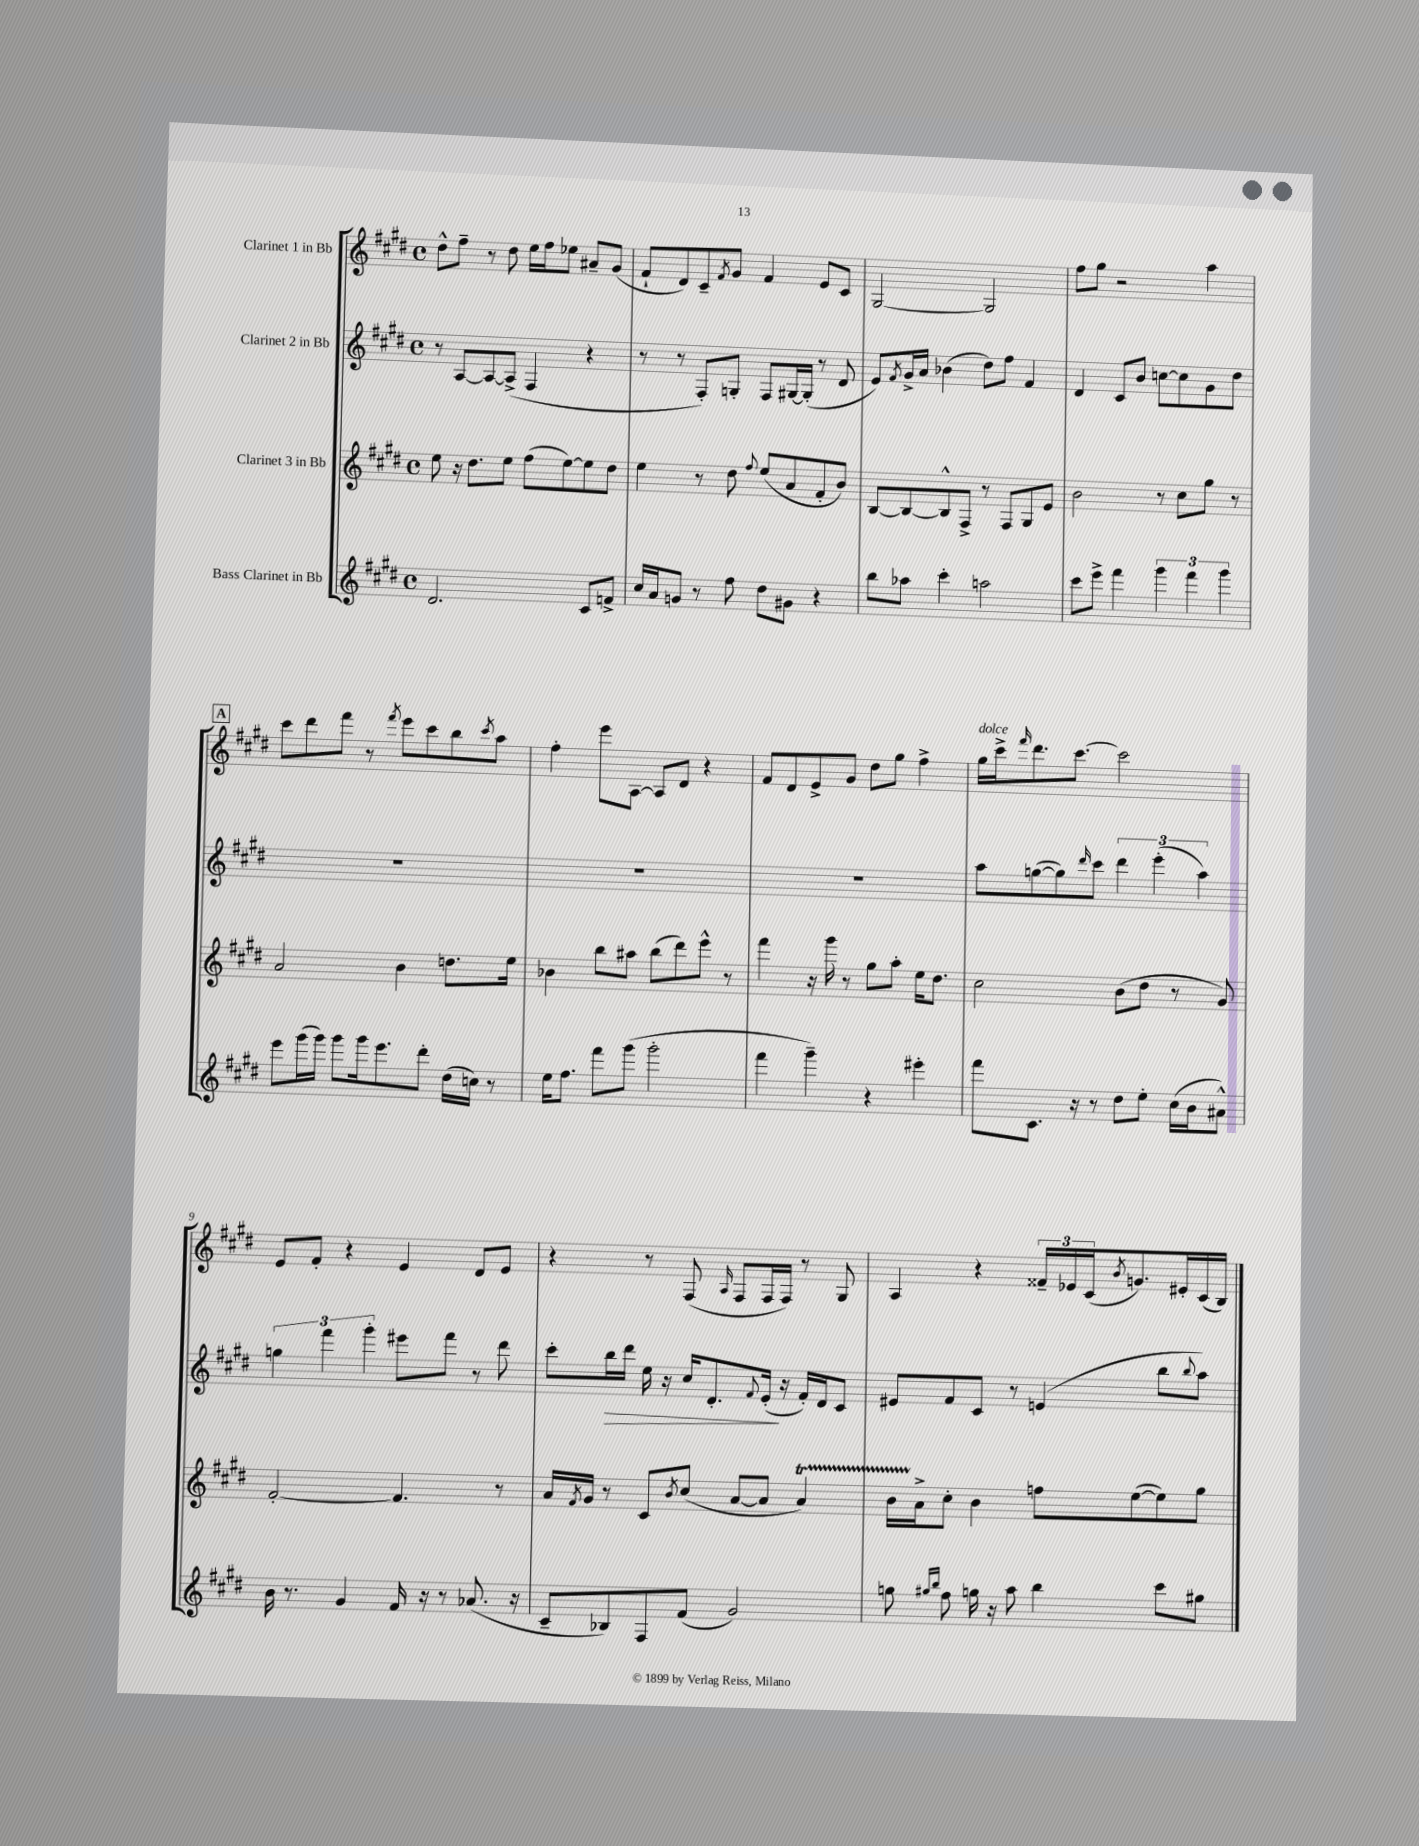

**kern	**kern	**kern	**kern
*staff4	*staff3	*staff2	*staff1
*clefG2	*clefG2	*clefG2	*clefG2
*k[f#c#g#d#]	*k[f#c#g#d#]	*k[f#c#g#d#]	*k[f#c#g#d#]
*M4/4	*M4/4	*M4/4	*M4/4
*met(c)	*met(c)	*met(c)	*met(c)
2.d#/	8ee\	8r	8dd#^^\L
.	16r	[8A/L	8ff#~\J
.	8.dd#\L	.	.
.	.	8A/_	8r
.	8ee\J	(8A^/]J	8dd#\
.	(8ff#\L	4F#/	16ee\LL
.	.	.	16ff#\J
.	[8ee\)	.	8ee-\J
8c#/L	8ee\]	4r	8a#~/L
8f^/J	8dd#\J	.	(8g#/J
=	=	=	=
16cc#/LL	4ee\	8r	8f#`/L
16a/J	.	.	.
8g/J	.	8r	8d#/)
8r	8r	8F#'/L)	8c#~/
.	.	.	8qf#/
8ff#\	8dd#\	8G'/J	8g#/J
.	8qqff#/	.	.
8dd#\L	(8ee/L	8F#/L	4f#/
8g#\J	8a/	[16G#/L	.
.	.	(16G#'/]JJ	.
4r	8f#'/	8r	8e/L
.	8b/J)	8d#/	8c#/J
=	=	=	=
8bb\L	[8B/L	8e/L)	[2G#/
.	.	8qf#/	.
8aa-\J	8B/_	16g#^/L	.
.	.	16a/JJ	.
4ccc#'\	8B^^/]	(4b-\	.
.	8F#^/J	.	.
2aa\	8r	8dd#\L)	2G#/]
.	8F#/L	8ff#\J	.
.	8G#/	4f#/	.
.	8e/J	.	.
=	=	=	=
8ccc#\L	2b\	4d#/	8ff#\L
8eee^\J	.	.	8gg#\J
4fff#\	.	8c#/L	2r
.	.	8b/J	.
6ggg#\	8r	[8cc\L	.
.	8cc#\L	8cc\]	.
6fff#\	.	.	.
.	8gg#\J	8g#\	4aa\
6ggg#\	.	.	.
.	8r	8dd#\J	.
=	=	=	=
8eee\L	2a/	1r	8ccc#\L
(16ggg#\L	.	.	8ddd#\
16ggg#\JJ)	.	.	.
8ggg#\L	.	.	8fff#\J
16ggg#\k	.	.	8r
8.eee\	.	.	.
.	.	.	8qfff#/
.	4b\	.	8eee\L
8ddd#'\J	.	.	8ccc#\
(16dd#\LL	8.dd\L	.	8bb\
16cc\JJ)	.	.	.
.	.	.	8qccc#/
8r	.	.	8aa\J
.	16ee\Jk	.	.
=	=	=	=
16ee\LK	4b-\	1r	4ff#'\
8.ff#\J	.	.	.
8fff#\L	8bb\L	.	8eee\L
(8ggg#\J	8aa#\J	.	[8A\J
2ggg#'\	(8bb\L	.	8A/]L
.	8ddd#\)	.	8d#/J
.	8eee^^\J	.	4r
.	8r	.	.
=	=	=	=
4fff#\	4fff#\	1r	8f#/L
.	.	.	8d#/
4ggg#~\)	16r	.	8e^/
.	16ggg#\	.	.
.	8r	.	8g#/J
4r	8gg#\L	.	8dd#\L
.	8aa'\J	.	8gg#\J
4eee#'\	16ee\LK	.	4ff#^\
.	8.dd#\J	.	.
=	=	=	=
8fff#\L	2cc#\	8aa\L	16gg#\LL
.	.	.	16ccc#^\J
.	.	.	16qqfff#/
8.c#\J	.	([8gg\	8.ddd#\
.	.	8gg\])	.
16r	.	.	[8.ccc#\J
.	.	16qqddd#/	.
8r	.	8ccc#\J	.
8dd#\L	(8b\L	6ddd#\	2ccc#\]
8ee'\J	8dd#\J	.	.
.	.	(6eee'\	.
(16cc#\LL	8r	.	.
16b\J	.	.	.
.	.	6aa\)	.
8a#^^\J)	8g#/)	.	.
=	=	=	=
16b\	[2f#'/	6gg\	8e/L
8.r	.	.	.
.	.	.	8f#'/J
.	.	6fff#\	.
4g#/	.	.	4r
.	.	6ggg#'\	.
16f#/	4.f#/]	8eee#\L	4e/
16r	.	.	.
8r	.	8fff#\J	.
(8.a-/	.	8r	8d#/L
.	8r	8ddd#\	8e/J
16r	.	.	.
=	=	=	=
8c#~/L	16a/LL	8ccc#'\L	4r
.	8qf#/	.	.
.	16g#/JJ	.	.
8B-/)	8r	16bb\L	.
.	.	16ddd#\JJ	.
8F#/	8c#/L	16ee\	8r
.	.	16r	.
.	8qb/	.	.
(8f#/J	(8cc#/J	16cc#/LK	(8F#/
.	.	8.d#'/	.
.	.	.	16qqA/
2g#/)	[8a/L	.	8F#/L
.	.	8qqf#/	.
.	8a/]J	(16e'/Jk	16F#/L
.	.	16r	16F#/JJ)
.	4a/)	16f#'/LL)	8r
.	.	16d#/J	.
.	.	8c#/J	8G#/
=	=	=	=
8gg\	16b\LL	8e#/L	4A/
.	16a^\J	.	.
16qqgg#/LL	.	.	.
16qqbb/JJ	.	.	.
8ff#\	8cc#'\J	8f#/	.
16gg\	4b\	8c#/J	4r
16r	.	.	.
8aa\	.	8r	.
4bb\	8ff\L	(4e/	24f##~/LL
.	.	.	24e-/
.	.	.	(24c#/J
.	.	.	8qb/
.	([8ee\	.	8.g/)
8ccc#\L	8ee\])	8bb\L	.
.	.	.	16e#'/L
.	.	8qqbb/	.
8gg#\J	8gg#\J	8aa\J)	(16c#/
.	.	.	16B/JJ)
==	==	==	==
*-	*-	*-	*-
